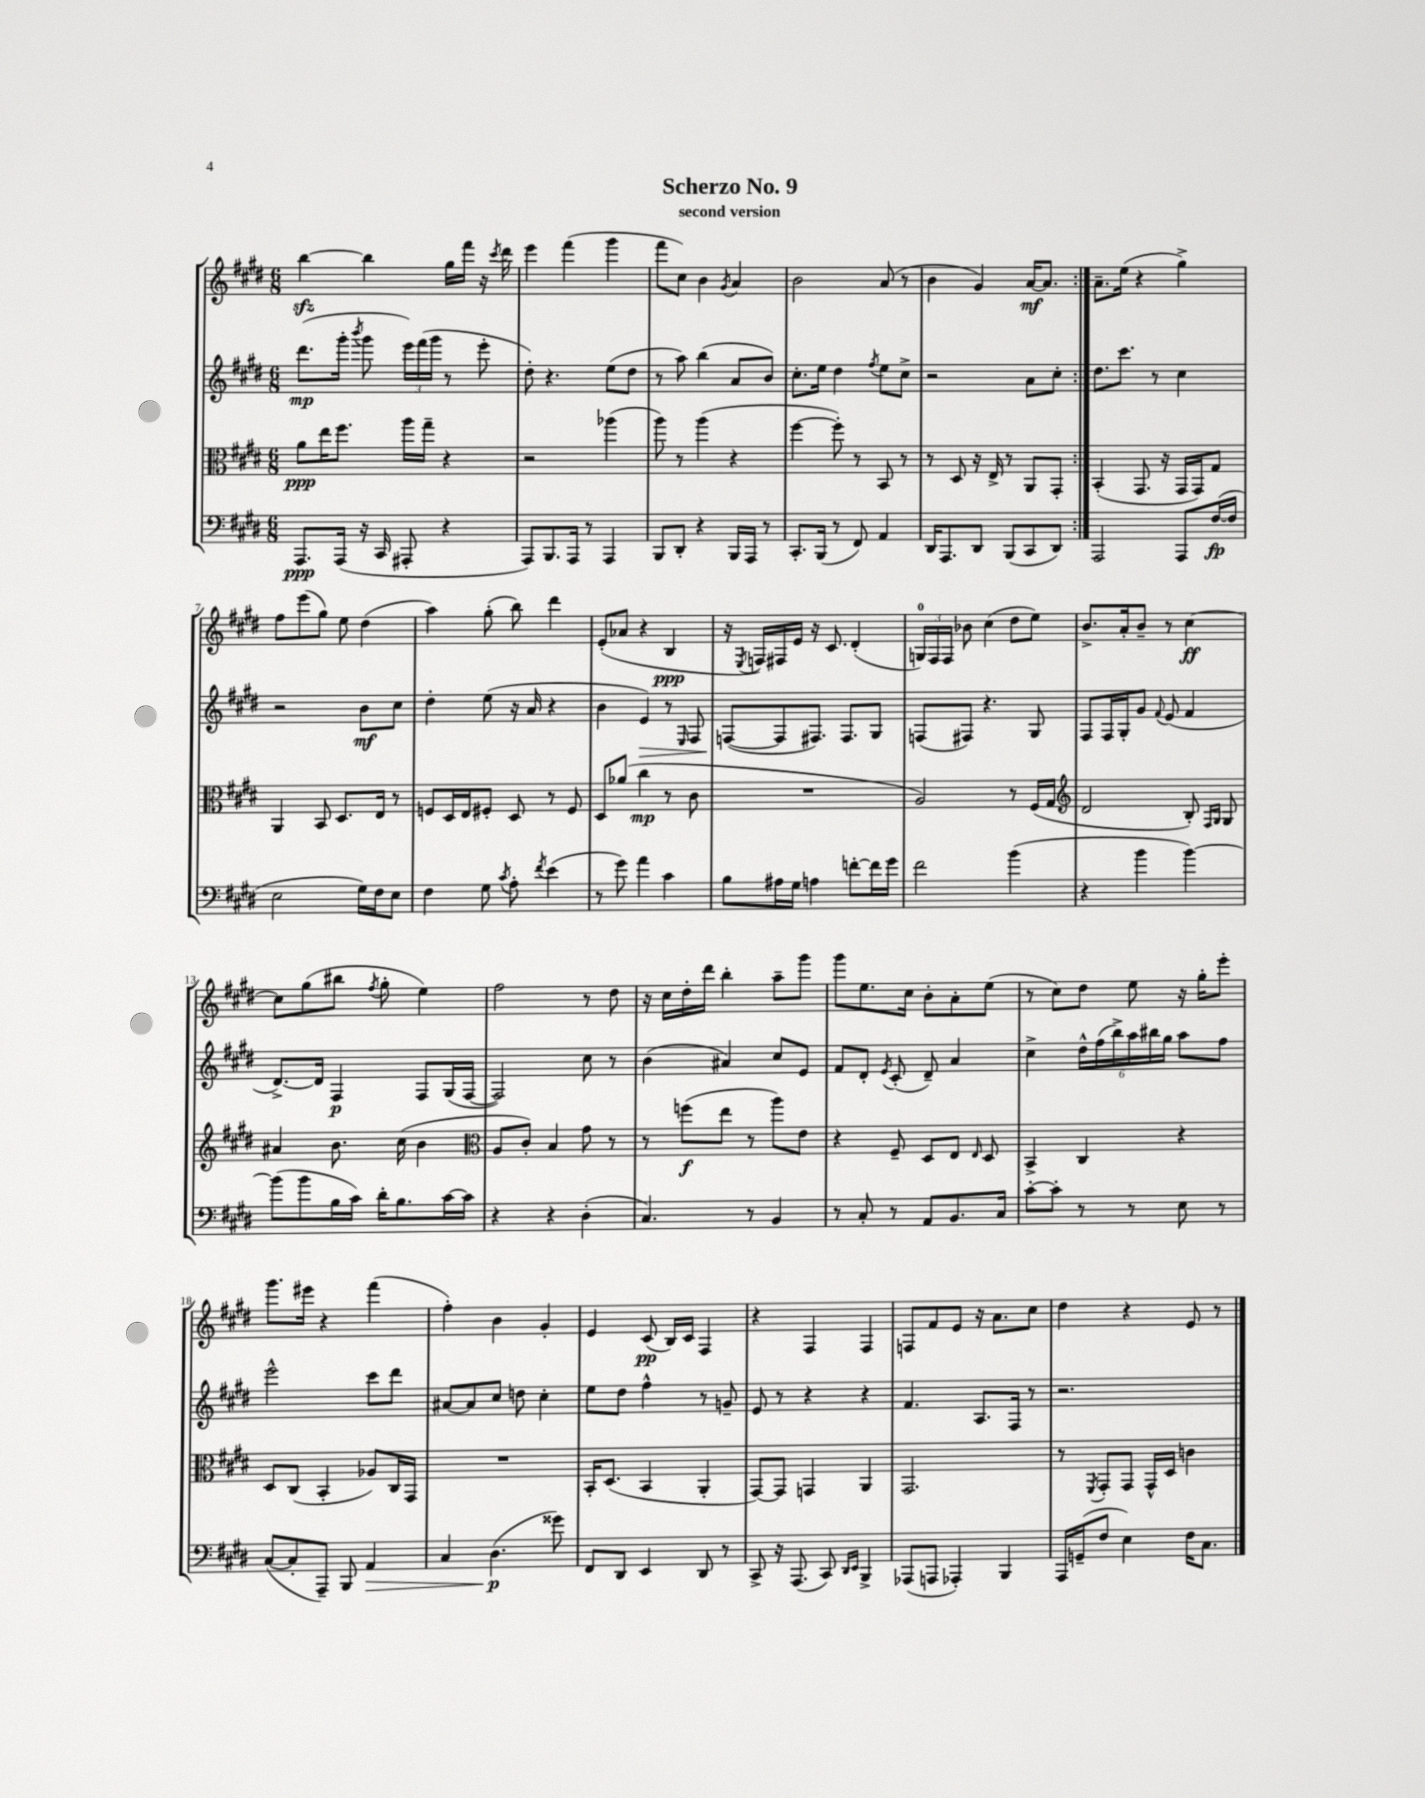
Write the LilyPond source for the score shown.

\header { title = "Scherzo No. 9" subtitle = "second version" }
<<
\new StaffGroup <<
\new Staff = "s0" {
    \clef treble \key e \major \numericTimeSignature \time 6/8
    \autoBeamOff \repeat volta 2 { b''4~\sfz b''4 gis''16[ fis'''16] r16 \acciaccatura { cis'''8 } dis'''16 |
    e'''4 fis'''4( gis'''4 |
    fis'''8[ cis''8]) b'4 \acciaccatura { gis'8 } a'4 |
    b'2 a'8( r8 |
    b'4 gis'4) a'16[~\mf a'8.] | }
    a'8.[-- e''16]( r4 gis''4->) |
    fis''8[ e'''8( gis''8]) e''8 dis''4( |
    a''4) gis''8-.( b''8) dis'''4 |
    e'8[-.( aes'8] r4 b4\ppp |
    r16 \acciaccatura { e8 } f16[) fis16 e'16] r16 cis'8. dis'4-.( |
    \tuplet 3/2 { g16[-0) fis16 fis16] } bes'8 cis''4( dis''8[ e''8]) |
    b'8.[-> a'16-. b'8]-- r8 cis''4~\ff |
    cis''8[ gis''8( bis''8] \acciaccatura { fis''8 } gis''8-. e''4) |
    fis''2 r8 dis''8 |
    r16 cis''16[ dis''16-. dis'''16] b''4-. a''8[-- gis'''8] |
    gis'''8[ e''8. cis''16] b'8[-. a'8-. e''8]( |
    r8 cis''8[) dis''8] e''8 r16 gis''16[-. e'''8]-. |
    gis'''8.[ eis'''16] r4 fis'''4( |
    fis''4-.) b'4 gis'4-. |
    e'4 cis'8\pp( b16[) cis'16] fis4 |
    r4 fis4 fis4 |
    f8[ fis'8 e'8] r16 a'8.[ cis''8] |
    dis''4 r4 e'8 r8 \bar "|." |
}
\new Staff = "s1" {
    \clef treble \key e \major \numericTimeSignature \time 6/8
    \autoBeamOff \repeat volta 2 { dis'''8.[\mp( gis'''16]-. \acciaccatura { b'''8 } gis'''8 \tuplet 3/2 { e'''16[) fis'''16( gis'''16] } r8 e'''8-. |
    dis''8-.) r4. e''8[( dis''8] |
    r8 a''8) b''4( a'8[ b'8]) |
    cis''8.[-. e''16] dis''4 \acciaccatura { fis''8 } e''8[ cis''8]-> |
    r2 a'8[ cis''8]-. | }
    dis''8.[ cis'''8.] r8 cis''4 |
    r2 b'8[\mf cis''8] |
    dis''4-. e''8( r16 a'16 r4 |
    b'4 e'4\>) r8 \grace { e16 } fis8 |
    f8[~\!( f8 fis8.]) fis8.[ gis8] |
    f8[( fis8]) r4. gis8 |
    fis8[ fis16 gis16-. gis'8] \appoggiatura { fis'8 } e'8( fis'4 |
    dis'8.[~->) dis'16] fis4\p fis8[ gis16( fis16]~ |
    fis2) cis''8 r8 |
    b'4( ais'4) cis''8[ e'8] |
    fis'8[ dis'8]-. \acciaccatura { e'8 } cis'8-.( dis'8--) a'4 |
    cis''4-> \tuplet 6/4 { dis''16[-^ fis''16( b''16->) a''16 bis''16 gis''16] } a''8[ fis''8] |
    e'''2-^ cis'''8[ dis'''8] |
    ais'8[~ ais'8 cis''8] d''8 cis''4-. |
    e''8[ dis''8] fis''4-^ r8 g'8-- |
    e'8 r8 r4 r4 |
    fis'4. a8.[ fis16] r8 |
    r2. \bar "|." |
}
\new Staff = "s2" {
    \clef alto \key e \major \numericTimeSignature \time 6/8
    \autoBeamOff \repeat volta 2 { a'8[\ppp e''16 fis''8.] a''16[ gis''16]-- r4 |
    r2 aes''4( |
    a''8) r8 a''4( r4 |
    fis''4~ fis''8-.) r8 b,8 r8 |
    r8 dis8 r16 e16-> r8 a,8[ gis,8]-. | }
    b,4-.( gis,8. r16 gis,16[ gis,16) gis8] |
    a,4 b,8 dis8.[ e16] r8 |
    f8[ dis16 e16 fis8]-. dis8 r8 fis8 |
    dis8[ aes'8]( cis''4\mp r8 cis'8 |
    R2. |
    a2) r8 fis16[( gis16] |
    \clef treble dis'2 b8-.) \grace { fis16[ gis16] } gis8 |
    ais'4 b'8. cis''16( b'4 |
    \clef alto a8[ cis'8]-.) b4 gis'8 r8 |
    r8 f''8[\f( e''8] r8 a''8[) e'8] |
    r4 fis8-- dis8[ e8] \grace { e16 } dis8 |
    b,4-> cis4 r4 |
    dis8[ cis8]( b,4-. aes8[) cis16 gis,16] |
    R2. |
    b,16[-. dis8.]( b,4 a,4-. |
    gis,8[~) gis,8] g,4 a,4 |
    gis,2. |
    r8 \acciaccatura { fis,8 } gis,8[-. gis,8] gis,16[-^ dis16] c'4 \bar "|." |
}
\new Staff = "s3" {
    \clef bass \key e \major \numericTimeSignature \time 6/8
    \autoBeamOff \repeat volta 2 { a,,8.[\ppp a,,16]( r16 cis,16 ais,,8-. r4 |
    a,,8[) b,,8. a,,16] r8 a,,4 |
    b,,8[ dis,8]-. r4 b,,16[ a,,16] r8 |
    cis,8.[-. b,,16]( r8 fis,8) a,4 |
    dis,16[ a,,8. dis,8] b,,8[( cis,8 dis,8]) | }
    a,,2 a,,8[ fis16~\fp( fis16] |
    e2 gis16[) fis16 e8] |
    fis4 gis8 \acciaccatura { cis'8 } a8-. \acciaccatura { fis'8 } e'4( |
    r8 gis'8) a'4 cis'4 |
    b8[ ais16 gis16] a4 f'8[~-. f'16 gis'16] |
    fis'2 b'4( |
    r4 b'4 b'4~) |
    b'8[( b'8 b16 cis'16]) dis'16[-. b8. cis'16~ cis'16] |
    r4 r4 dis4-.( |
    cis4.) r8 b,4 |
    r8 cis8-. r8 a,8[ b,8. cis16] |
    cis'8[~-. cis'8]-. r8 r8 e8 r8 |
    cis8[~( cis8-. a,,8]--) b,,8 a,4\> |
    cis4 dis4.\p\!( gisis'8) |
    fis,8[ dis,8] e,4 dis,8 r8 |
    cis,8-> r16 a,,8.( cis,8) \grace { dis,16[ e,16] } b,,4-> |
    aes,,8[( a,,8] aes,,4-.) b,,4 |
    a,,16[ g,16--( fis8] e4) fis16[ cis8.] \bar "|." |
}
>>
>>
